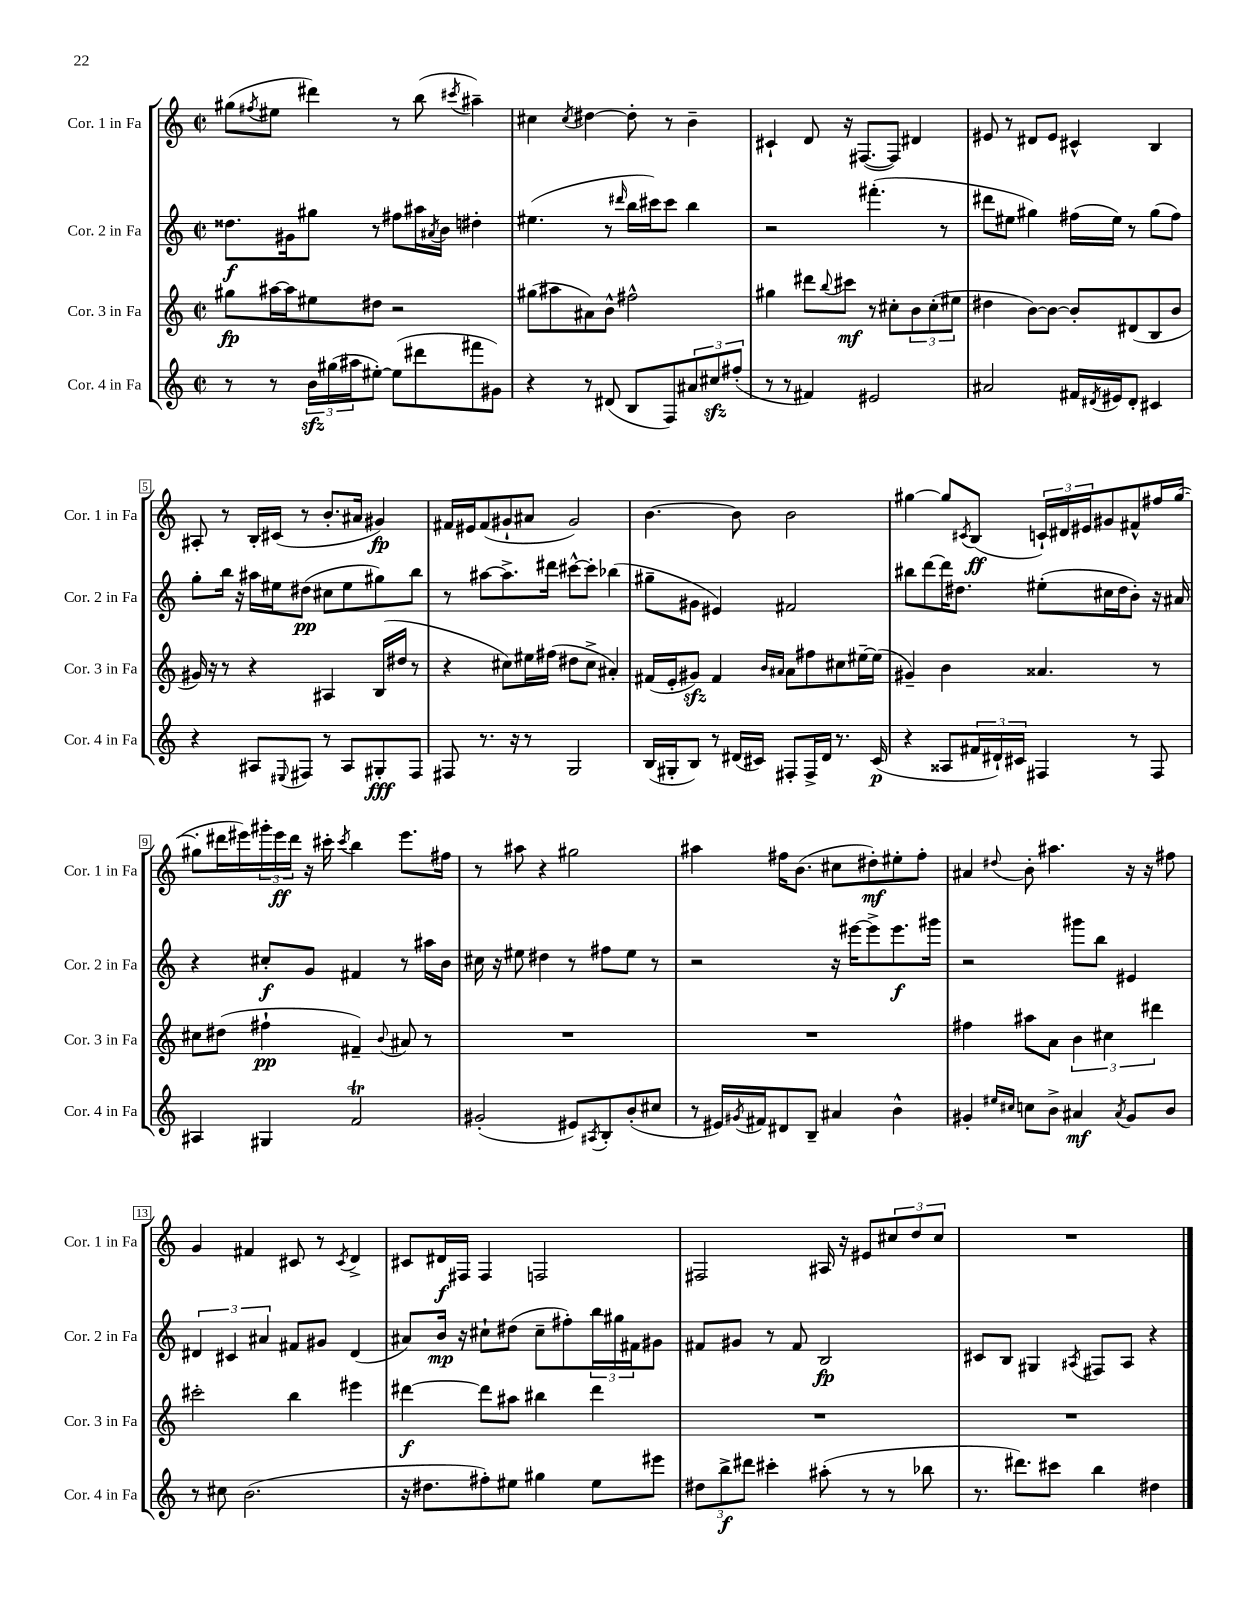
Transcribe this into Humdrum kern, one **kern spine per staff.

**kern	**kern	**kern	**kern
*staff4	*staff3	*staff2	*staff1
*clefG2	*clefG2	*clefG2	*clefG2
*k[]	*k[]	*k[]	*k[]
*M2/2	*M2/2	*M2/2	*M2/2
*met(c|)	*met(c|)	*met(c|)	*met(c|)
8r	8gg#	8.dd##	(8gg#
.	.	.	8qff#
8r	[16aa#	.	8ee#
.	16aa#]	16g#	.
24b	8ee#	8gg#	4ddd#)
(24gg#	.	.	.
24aa#	.	.	.
[8ee#')	8dd#	8r	.
(8ee#]	2r	8ff#	8r
8ddd#	.	16aa#	(8bb
.	.	8qa#	.
.	.	16b	.
.	.	.	8qccc#
8fff#	.	4dd#'	4aa#~)
8g#)	.	.	.
=	=	=	=
4r	(8gg#	(4.ee#	4cc#
.	8aa#	.	.
.	.	.	8qcc#
8r	8a#)	.	[4dd#
(8d#	8b^^	8r	.
.	.	16qqddd#	.
8B	2ff#^^	16bb	8dd#']
.	.	16ccc#)	.
8F)	.	8ccc#	8r
12a#	.	4bb	4b~
12cc#	.	.	.
(12ff#'	.	.	.
=	=	=	=
8r	4gg#	2r	4c#`
8r	.	.	.
4f#)	8ddd#	.	8d
.	8qqbb	.	.
.	8ccc#	.	16r
.	.	.	([8.F#
2e#	8r	(4.fff#'	.
.	8cc#'	.	8F#])
.	12b	.	4d#
.	(12cc#'	.	.
.	.	8r	.
.	12ee#	.	.
=	=	=	=
2a#	4dd#	8ddd#	8e#
.	.	8ee#	8r
.	[8b)	4gg#)	8d#
.	8b_	.	8e#
16f#	8b']	(16ff#	4c#^^
8qd#	.	.	.
16e#	.	16ee#)	.
8d#'	(8d#	8r	.
4c#	8B	(8gg#	4B
.	8b	8ff#)	.
=	=	=	=
4r	16g#)	8gg'	8A#'
.	16r	.	.
.	8r	16bb	8r
.	.	16r	.
8A#	4r	16aa#	16B'
.	.	16ee#	(16c#
8qqE#	.	.	.
8F#	.	(8dd#	8r
8r	4A#	8cc#	8.b'
8A#	.	8ee#	.
.	.	.	16a#
8G#'	(16B	8gg#)	4g#)
.	16dd#	.	.
8F#	8r	8bb	.
=	=	=	=
8F#	4r	8r	16f#
.	.	.	16e#
8.r	.	[8aa#	(8f#
.	8cc#)	8.aa#^]	8g#`
16r	.	.	.
8r	16ee#	.	8a#
.	(16ff#	16ddd#	.
2G	8dd#	[8ccc#^^	2g#)
.	8cc#^	8ccc#']	.
.	4a#')	(4bb-	.
=	=	=	=
(16B	(16f#	8gg#~	[4.b
16G#'	16e'	.	.
8B)	8g#)	8g#	.
8r	4f#	4e#)	.
(16d#	.	.	8b]
16c#)	.	.	.
.	16qqb	.	.
.	16qqa#	.	.
8F#'	8a#	2f#	2b
16F#^	8ff#	.	.
16d#	.	.	.
8.r	8cc#	.	.
.	[16ee#~	.	.
(16c#	(16ee#]	.	.
=	=	=	=
4r	4g#~)	8bb#	[4gg#
.	.	[8ddd	.
8A##	4b	16ddd]	8gg#]
.	.	8.dd#	.
.	.	.	8qc#
24f#	.	.	(8B
24d#`)	.	.	.
24c#	.	.	.
4F#	4.a##	(8ee#'	24c`)
.	.	.	24d#
.	.	.	24e#
.	.	16cc#	8g#
.	.	16dd#	.
8r	.	8b')	8f#^^
8F#	8r	16r	16ff#
.	.	16a#	([16gg#
=	=	=	=
4A#	8cc#	4r	8gg#']
.	(8dd#	.	16ddd#
.	.	.	16eee#)
4G#	4ff#`	8cc#'	24ggg#'
.	.	.	24eee#
.	.	.	24ddd#
.	.	8g	16r
.	.	.	16ccc#'
.	.	.	8qccc#
2f	4f#~)	4f#	4bb
.	8qqb	.	.
.	8a#	8r	8.eee#
.	8r	16aa#	.
.	.	16b	16ff#
=	=	=	=
(2g#'	1r	16cc#	8r
.	.	16r	.
.	.	8ee#	8aa#
.	.	4dd#	4r
8e#)	.	8r	2gg#
8qA#	.	.	.
8B'	.	8ff#	.
(8b'	.	8ee#	.
8cc#	.	8r	.
=	=	=	=
8r	1r	2r	4aa#
16e#)	.	.	.
8qg#	.	.	.
16f#	.	.	.
8d#	.	.	16ff#
.	.	.	(8.b
8B~	.	.	.
4a#	.	16r	8cc#
.	.	[16eee#	.
.	.	8eee#^]	8dd#')
4b^^	.	8.eee#	8ee#'
.	.	.	8ff#'
.	.	16ggg#	.
=	=	=	=
4g#'	4ff#	2r	4a#
16qqee#	.	.	.
16qqcc#	.	.	8qqdd#
8cc	8aa#	.	8b'
8b^	8a	.	4.aa#
4a#	6b	8ggg#	.
.	.	8bb	.
.	6cc#	.	.
8qa#	.	.	.
8g#	.	4e#	16r
.	.	.	16r
.	6ddd#	.	.
8b	.	.	8ff#
=	=	=	=
8r	2ccc#'	6d#	4g
8cc#	.	.	.
.	.	6c#	.
(2.b	.	.	4f#
.	.	6a#	.
.	4bb	8f#	8c#
.	.	8g#	8r
.	.	.	8qc#
.	4eee#	(4d#	4d^
=	=	=	=
16r	[4ddd#	8a#)	8c#
8.dd#	.	.	.
.	.	16b	16d#
.	.	16r	16F#
8ff#')	8ddd#]	8cc#`	4F#
8ee#	8aa#	(8dd#	.
4gg#	4bb#	8cc#~	2F
.	.	8ff#')	.
8ee#	4ddd#	24bb	.
.	.	24gg#	.
.	.	24f#	.
8eee#	.	8g#	.
=	=	=	=
12dd#	1r	8f#	2F#
12bb^	.	.	.
.	.	8g#	.
12ddd#	.	.	.
4ccc#'	.	8r	.
.	.	8f#	.
(8aa#'	.	2B	16A#
.	.	.	16r
8r	.	.	8e#
8r	.	.	12cc#
.	.	.	12dd
8bb-	.	.	.
.	.	.	12cc#
=	=	=	=
8.r	1r	8c#	1r
.	.	8B	.
8.ddd#)	.	.	.
.	.	4G#	.
8ccc#	.	.	.
.	.	8qA#	.
4bb	.	8F#	.
.	.	8A#	.
4dd#	.	4r	.
==	==	==	==
*-	*-	*-	*-
